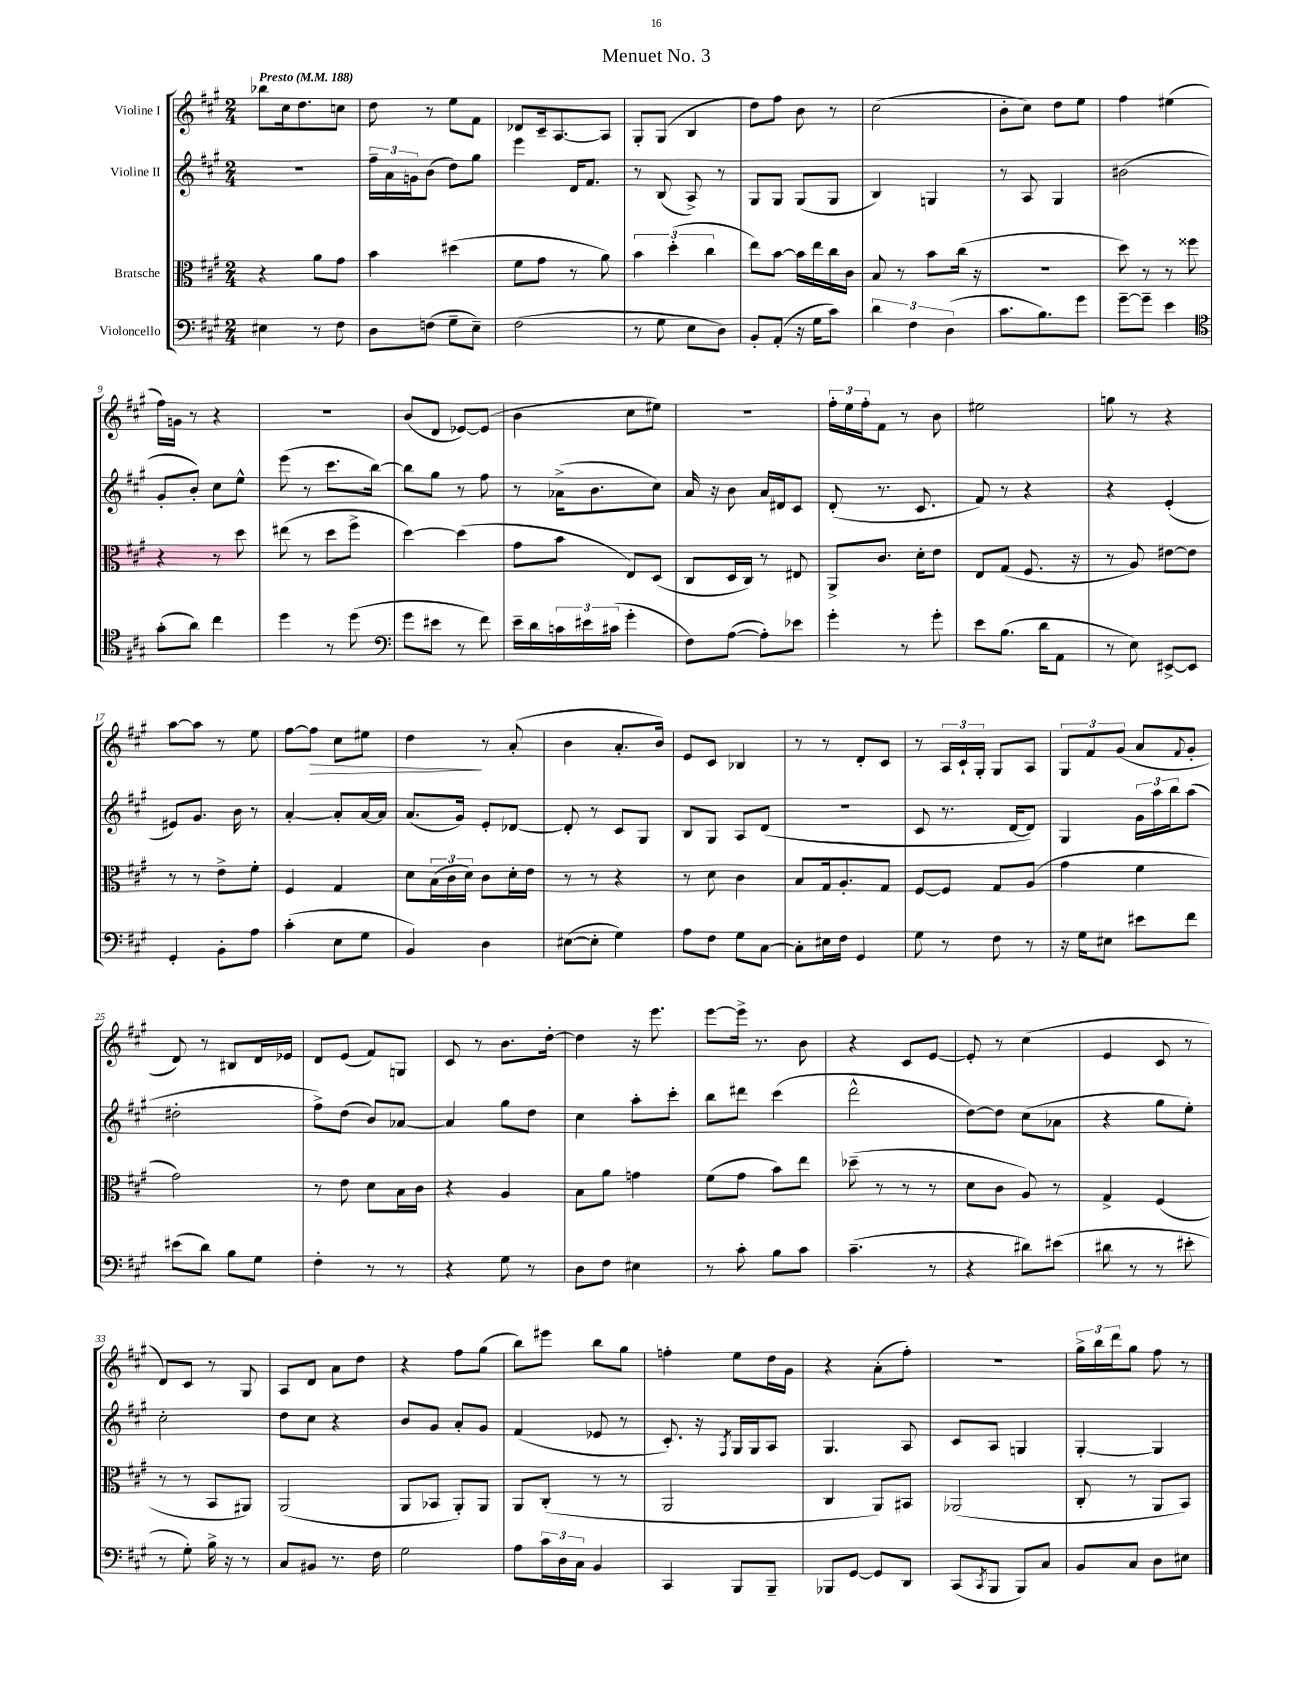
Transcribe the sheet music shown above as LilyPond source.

\header { title = "Menuet No. 3" }
<<
\new StaffGroup <<
\new Staff = "s0" \with { instrumentName = "Violine I" } {
    \clef treble \key a \major \numericTimeSignature \time 2/4 \tempo "Presto" 4 = 188
    bes''8 cis''16 d''8. c''8 |
    d''8 r8 e''8 fis'8 |
    des'8 cis'16-- a8.~ a8 |
    gis8-. gis8( b4 |
    d''8) fis''8 b'8 r8 |
    cis''2( |
    b'8-. cis''8) d''8 e''8 |
    fis''4 eis''4( |
    fis''16) g'16 r8 r4 |
    r2 |
    b'8( d'8 ees'8~) ees'8( |
    b'4 cis''8 eis''8) |
    R2 |
    \tuplet 3/2 { fis''16-. e''16 fis''16-. } fis'8 r8 b'8 |
    eis''2 |
    g''8 r8 r4 |
    a''8~ a''8 r8 e''8 |
    fis''8~ fis''8\> cis''8 eis''8 |
    d''4\! r8 a'8-.( |
    b'4 a'8.-. b'16) |
    e'8 cis'8 bes4 |
    r8 r8 d'8-. cis'8 |
    r8 \tuplet 3/2 { a16 cis'16-! gis16-. } gis8 a8 |
    \tuplet 3/2 { gis8 fis'8 gis'8( } a'8 \appoggiatura { fis'8 } gis'8-. |
    d'8) r8 bis8 d'16 ees'16 |
    d'8 e'8( fis'8) g8 |
    cis'8 r8 b'8. d''16~-. |
    d''4 r16 e'''8. |
    e'''8~ e'''16-> r8. b'8 |
    r4 cis'8 e'8~ |
    e'8-. r8 cis''4( |
    e'4 cis'8 r8 |
    d'8) cis'8 r8 gis8 |
    a8 d'8 a'8 d''8 |
    r4 fis''8 gis''8( |
    b''8) eis'''8 b''8 gis''8 |
    f''4-. e''8 d''16 gis'16 |
    r4 a'8-.( fis''8-.) |
    r2 |
    \tuplet 3/2 { gis''16-> b''16 d'''16 } gis''8 fis''8 r8 \bar "|." |
}
\new Staff = "s1" \with { instrumentName = "Violine II" } {
    \clef treble \key a \major \numericTimeSignature \time 2/4
    r2 |
    \tuplet 3/2 { fis''16-- a'16 g'16 } b'8( d''8) gis''8 |
    e'''4 d'16 fis'8. |
    r8 b8( a8->) r8 |
    gis8 gis8 gis8( gis8 |
    b4) g4 |
    r8 a8 gis4 |
    bis'2( |
    gis'8-. b'8-.) cis''8 e''8-^ |
    e'''8( r8 cis'''8. b''16~) |
    b''8 gis''8 r8 fis''8 |
    r8 aes'16->( b'8. cis''8) |
    a'16 r16 b'8 a'16 dis'16 cis'8 |
    d'8-.( r8. cis'8. |
    fis'8) r8 r4 |
    r4 e'4-.( |
    eis'8) gis'8. b'16 r8 |
    a'4~-. a'8-. a'16~ a'16 |
    a'8.( gis'16) e'8-. des'8~ |
    des'8-. r8 cis'8 gis8 |
    b8 gis8 a8 d'8( |
    R2 |
    cis'8 r8. d'16~ d'8) |
    gis4 \tuplet 3/2 { gis'16 a''16 b''16 } a''8( |
    dis''2-. |
    fis''8->) d''8( b'8) aes'8~ |
    aes'4 gis''8 d''8 |
    cis''4 a''8-. cis'''8-. |
    b''8 dis'''8 cis'''4( |
    d'''2-^ |
    d''8~) d''8 cis''8( aes'8 |
    r4 gis''8 e''8-.) |
    cis''2-. |
    d''8 cis''8 r4 |
    b'8 gis'8 a'8-. gis'8 |
    fis'4( ees'8 r8 |
    cis'8.-.) r16 \acciaccatura { fis8 } gis16 gis16 a8 |
    gis4. a8 |
    cis'8 a8 g4 |
    gis4~-. gis4 \bar "|." |
}
\new Staff = "s2" \with { instrumentName = "Bratsche" } {
    \clef alto \key a \major \numericTimeSignature \time 2/4
    r4 a'8 gis'8 |
    b'4 dis''4( |
    fis'8 gis'8 r8 a'8) |
    \tuplet 3/2 { b'4 d''4-.( cis''4 } |
    e''8) b'8~ b'16 e''16 cis''16 cis'16 |
    b8 r8 b'8 cis''16( r16 |
    R2 |
    d''8) r8 r8 fisis''8 |
    r4 r8 d''8 |
    eis''8( r8 d''8 fis''8-> |
    d''4~) d''4( |
    gis'8 b'8 e8) d8( |
    cis8 d16 cis16) r8 eis8 |
    a,8-> cis'8. d'16-. e'8 |
    e8 gis8( fis8. r16 |
    r8 a8) eis'8~ eis'8 |
    r8 r8 e'8-> fis'8-. |
    fis4 gis4 |
    d'8 \tuplet 3/2 { b16( cis'16 d'16) } cis'8 d'16-. e'16 |
    r8 r8 r4 |
    r8 d'8 cis'4 |
    b8 gis16 a8.-. gis8 |
    fis8~ fis8 gis8 a8( |
    gis'4 fis'4 |
    gis'2) |
    r8 e'8 d'8 b16 cis'16 |
    r4 a4 |
    b8 a'8 g'4 |
    fis'8( gis'8 b'8) e''8 |
    des''8--( r8 r8 r8 |
    d'8 cis'8 a8) r8 |
    gis4-> fis4( |
    r8 r8 b,8 ais,8) |
    a,2( |
    a,8 bes,8 a,8-.) a,8 |
    a,8 cis8-.( r8 r8 |
    a,2 |
    cis4 a,8) bis,8 |
    aes,2( |
    cis8-. r8 a,8 b,8) \bar "|." |
}
\new Staff = "s3" \with { instrumentName = "Violoncello" } {
    \clef bass \key a \major \numericTimeSignature \time 2/4
    eis4 r8 fis8 |
    d8 f8( gis8-- e8--) |
    fis2( |
    r8 gis8 e8 d8) |
    b,8-. a,8-.( r16 gis16 cis'8) |
    \tuplet 3/2 { d'4 fis4 d4( } |
    cis'8. b8.) gis'8 |
    gis'8~-- gis'8-- e'4 |
    \clef tenor gis'8-.( a'8) cis''4 |
    d''4 r8 d''8( |
    \clef bass gis'8 eis'8 r8 fis'8) |
    e'16-- d'16 \tuplet 3/2 { c'16 eis'16 cis'16( } gis'4-. |
    fis8) a8~( a8-.) ees'8 |
    gis'4-. r8 gis'8-. |
    e'8 b8.( d'16 a,8 |
    r8 e8) eis,8~-> eis,8 |
    gis,4-. b,8-. a8 |
    cis'4-.( e8 gis8 |
    b,4) d4 |
    eis8~( eis8-. gis4) |
    a8 fis8 gis8 cis8~ |
    cis8-. eis16 fis16 gis,4 |
    gis8 r8 fis8 r8 |
    r16 gis16 eis8 eis'8 fis'8 |
    eis'8( d'8) b8 gis8 |
    fis4-. r8 r8 |
    r4 gis8 r8 |
    d8 fis8 eis4 |
    r8 cis'8-. b8 cis'8 |
    cis'4.--( r8 |
    r4 dis'8) eis'8( |
    dis'8 r8 r8 eis'8-. |
    r8 gis8-.) b16-> r16 r8 |
    cis8 bis,8 r8. fis16 |
    gis2 |
    a8 \tuplet 3/2 { cis'16 d16 cis16 } b,4 |
    cis,4 b,,8 b,,8-- |
    bes,,8 gis,8~ gis,8 d,8 |
    cis,8( \acciaccatura { cis,8 } b,,8 b,,8) cis8 |
    b,8 cis8 d8 eis8 \bar "|." |
}
>>
>>
